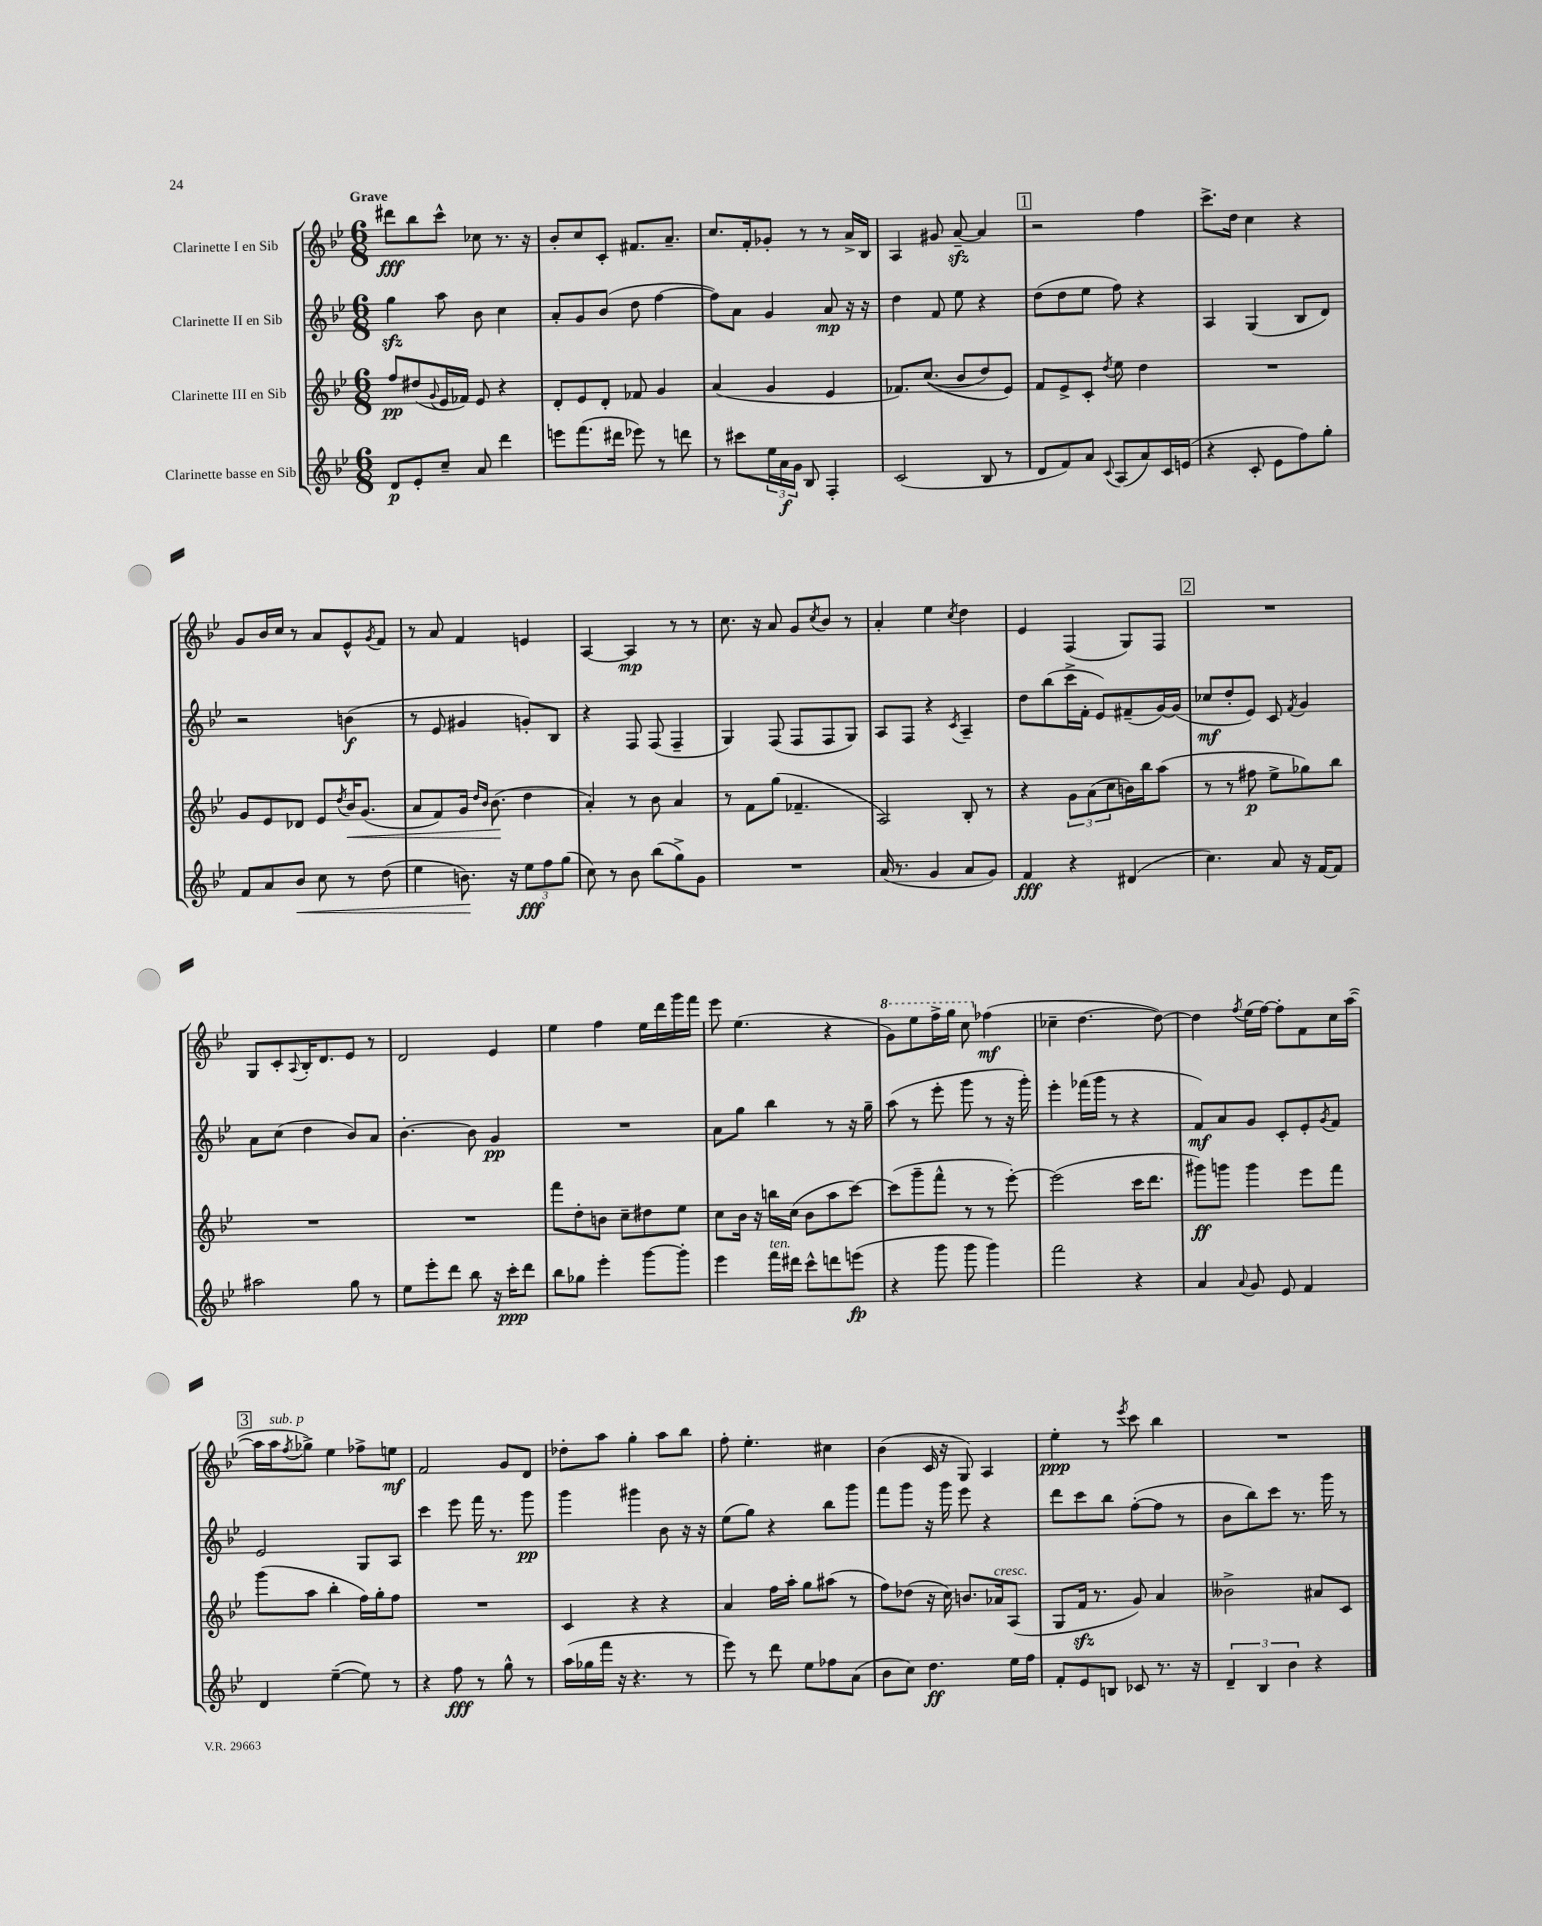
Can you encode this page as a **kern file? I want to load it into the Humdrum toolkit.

**kern	**kern	**kern	**kern
*staff4	*staff3	*staff2	*staff1
*clefG2	*clefG2	*clefG2	*clefG2
*k[b-e-]	*k[b-e-]	*k[b-e-]	*k[b-e-]
*M6/8	*M6/8	*M6/8	*M6/8
8d	8ff	4gg	8ddd#
8e-'	(8dd#	.	8bb-
.	8qqg	.	.
8cc~	16e-	8aa	8ccc^^
.	16f-)	.	.
8a	8e-	8b-	8cc-
4ddd	4r	4cc	8.r
.	.	.	16r
=	=	=	=
8eee	8d'	8a'	8b-'
(8.fff	8e-	8g	8cc
.	8d'	(8b-	8c'
16ddd#	.	.	.
8eee-)	8f-	8dd	8.f#
8r	4g	[4ff	.
.	.	.	8.a~
8ddd	.	.	.
=	=	=	=
8r	(4a	8ff])	8.cc
8ccc#	.	8a	.
.	.	.	16f'
24ee-	4g	4g	8g-'
24a	.	.	.
24g	.	.	.
8B-	.	.	8r
4F'	4e-	8a	8r
.	.	16r	16a^
.	.	16r	16B-
=	=	=	=
(2c	8.f-)	4dd	4A
.	&((8.cc	.	.
.	.	8f	8g#
.	8b-	8ee-	[8a~
8B-	8dd)	4r	4a]
8r	8e-&)	.	.
=	=	=	=
8d	8f	(8dd	2r
8f)	8e-^	8dd	.
8a	8c'	8ee-	.
8qqc	8qdd	.	.
(8A	8ee-	8ff)	.
8a)	4dd	4r	4ff
16c	.	.	.
(16e	.	.	.
=	=	=	=
4r	2.r	4A	8.ccc^
.	.	.	16dd
8c'	.	(4G	4cc
8e-	.	.	.
8ff)	.	8B-	4r
8gg'	.	8d)	.
=	=	=	=
8f	8g	2r	8g
8a	8e-	.	16b-
.	.	.	16cc
8b-	8d-	.	8r
8cc	8e-	.	8a
.	8qdd	.	.
8r	16b-	(4b	8e-^^
.	(8.g	.	.
.	.	.	8qg
(8dd	.	.	8f
=	=	=	=
4ee-	8a	8r	8r
.	8f)	8e-	8a
8.b)	16g	4g#	4f
.	16qqdd	.	.
.	16qqb-	.	.
.	(8.b-	.	.
16r	.	.	.
12ee-	4dd	8g')	4e
12ff	.	.	.
.	.	8B-	.
(12gg	.	.	.
=	=	=	=
8cc)	4a')	4r	[4A
8r	.	.	.
8b-	8r	8F	4A]
(8bb-	8b-	(8F	.
8gg^)	4a	4F~	8r
8g	.	.	8r
=	=	=	=
2.r	8r	4G)	8.cc
.	8f	.	.
.	.	.	16r
.	(8gg	(8F	8a
.	4.f-~	8F	8g
.	.	.	8qcc
.	.	8F	8b-
.	.	8G)	8r
=	=	=	=
(16a	2A)	8A	4a'
8.r	.	.	.
.	.	8F	.
4g	.	4r	4ee-
.	.	8qc	8qcc
8a	8B-'	4A~	4dd
8g)	8r	.	.
=	=	=	=
4f	4r	8dd	4e-
.	.	(8bb-	.
4r	12g	16ccc^	(4F
.	.	16f'	.
.	(12a	.	.
.	.	8e-)	.
.	12cc	.	.
(4d#	16b)	(8f#~	8G)
.	16bb-	.	.
.	(8aa	[16g)	8F
.	.	(16g]	.
=	=	=	=
4.cc)	8r	8cc-	2.r
.	8r	8dd'	.
.	8ff#	8e-)	.
8a	8ee-^	8c	.
.	.	8qf	.
16r	8gg-)	4g	.
[16f	.	.	.
8f]	8bb-	.	.
=	=	=	=
2aa#	2.r	8a	8G
.	.	(8cc	8c'
.	.	.	8qqA
.	.	4dd	16B-'
.	.	.	8.d
8gg	.	8b-)	8e-
8r	.	8a	8r
=	=	=	=
8ee-	2.r	[4.b-'	2d
8eee-'	.	.	.
8ddd	.	.	.
8bb-	.	8b-]	.
16r	.	4g	4e-
16ccc'	.	.	.
8ddd	.	.	.
=	=	=	=
8bb-	8fff	2.r	4ee-
8gg-	8dd'	.	.
4eee-'	8b	.	4ff
.	8cc~	.	.
[8ggg	8dd#	.	16ee-
.	.	.	16ddd
8ggg']	8ee-	.	16ggg
.	.	.	16fff
=	=	=	=
4eee-	8cc	8a	8eee-
.	16b-	8gg	(4.ee-
.	16r	.	.
16fff	16bb	4bb-	.
16ddd#	(16cc	.	.
8ccc^^	8b-	.	.
8ddd	8aa	8r	4r
(8eee	[8ccc)	16r	.
.	.	16gg~	.
=	=	=	=
4r	(8ccc]	(8aa	8gg)
.	8ggg~	8r	8eee-
8ggg	8fff^^	8eee-'	16fff^
.	.	.	16ggg
8ggg	8r	8ggg	8ccc
4ggg)	8r	8r	(4ff-
.	[8eee-')	16r	.
.	.	16ggg')	.
=	=	=	=
2fff	(2eee-]	4eee-'	4cc-~
.	.	(16fff-	[4.dd
.	.	16ggg	.
.	.	8r	.
4r	16ccc	4r	.
.	8.ddd	.	.
.	.	.	8dd_)
=	=	=	=
4a	8ggg#)	8f)	4dd]
.	8ggg	8a	.
8qqa	.	.	8qff
8g	4ggg	8g	(16ee-
.	.	.	[16ff)
8e-	.	8c'	8ff']
4f	8eee-	8e-'	8f
.	.	8qg	.
.	8fff	8f	16cc
.	.	.	([16aa
=	=	=	=
4d	(8ggg	2e-	16aa]
.	.	.	16aa
.	.	.	8qff
.	8aa	.	8gg-^)
([4ee-~	4bb-'	.	4ee-
8ee-])	16ff)	8G	8ff-^
.	16gg'	.	.
8r	8ff	8A	8ee
=	=	=	=
4r	2.r	4ccc	2f
8ff	.	8eee-	.
8r	.	16fff	.
.	.	8.r	.
8gg^^	.	.	8g
8r	.	8ggg	8d
=	=	=	=
(16aa	4c	4ggg	8dd-'
16gg-	.	.	.
16fff	.	.	8aa
16r	.	.	.
4.r	4r	4ggg#	4gg'
.	4r	8b-	8aa
8r	.	16r	8bb-
.	.	16r	.
=	=	=	=
8eee-)	4a	(8ee-	8ff'
8r	.	8gg)	4.ee-'
8ddd	16ff	4r	.
.	16aa'	.	.
8ee-	8gg	.	.
8ff-	(8aa#	8bb-	4cc#
(8a	8r	8ggg	.
=	=	=	=
8b-	8ff)	8fff	(4b-
8cc)	(8dd-	8ggg	.
4.dd	16r	16r	16c
.	16cc)	16ggg	16r
.	8.b	8eee-	8G)
.	.	4r	4A
.	16a-	.	.
16ee-	(8A	.	.
16ff	.	.	.
=	=	=	=
8f'	8G	8ddd	4ee-'
8e-	16f	8ccc	.
.	8.r	.	.
8B	.	8bb-	8r
.	.	.	8qeee-
8c-	8g)	([8ff'	8ccc
8.r	4a	8ff]	4bb-
.	.	8r	.
16r	.	.	.
=	=	=	=
6d~	2b--^	8b-	2.r
.	.	8bb-)	.
6B-	.	.	.
.	.	8ccc	.
6b-	.	.	.
.	.	8.r	.
4r	8a#	.	.
.	.	16ggg	.
.	8c	8r	.
==	==	==	==
*-	*-	*-	*-
